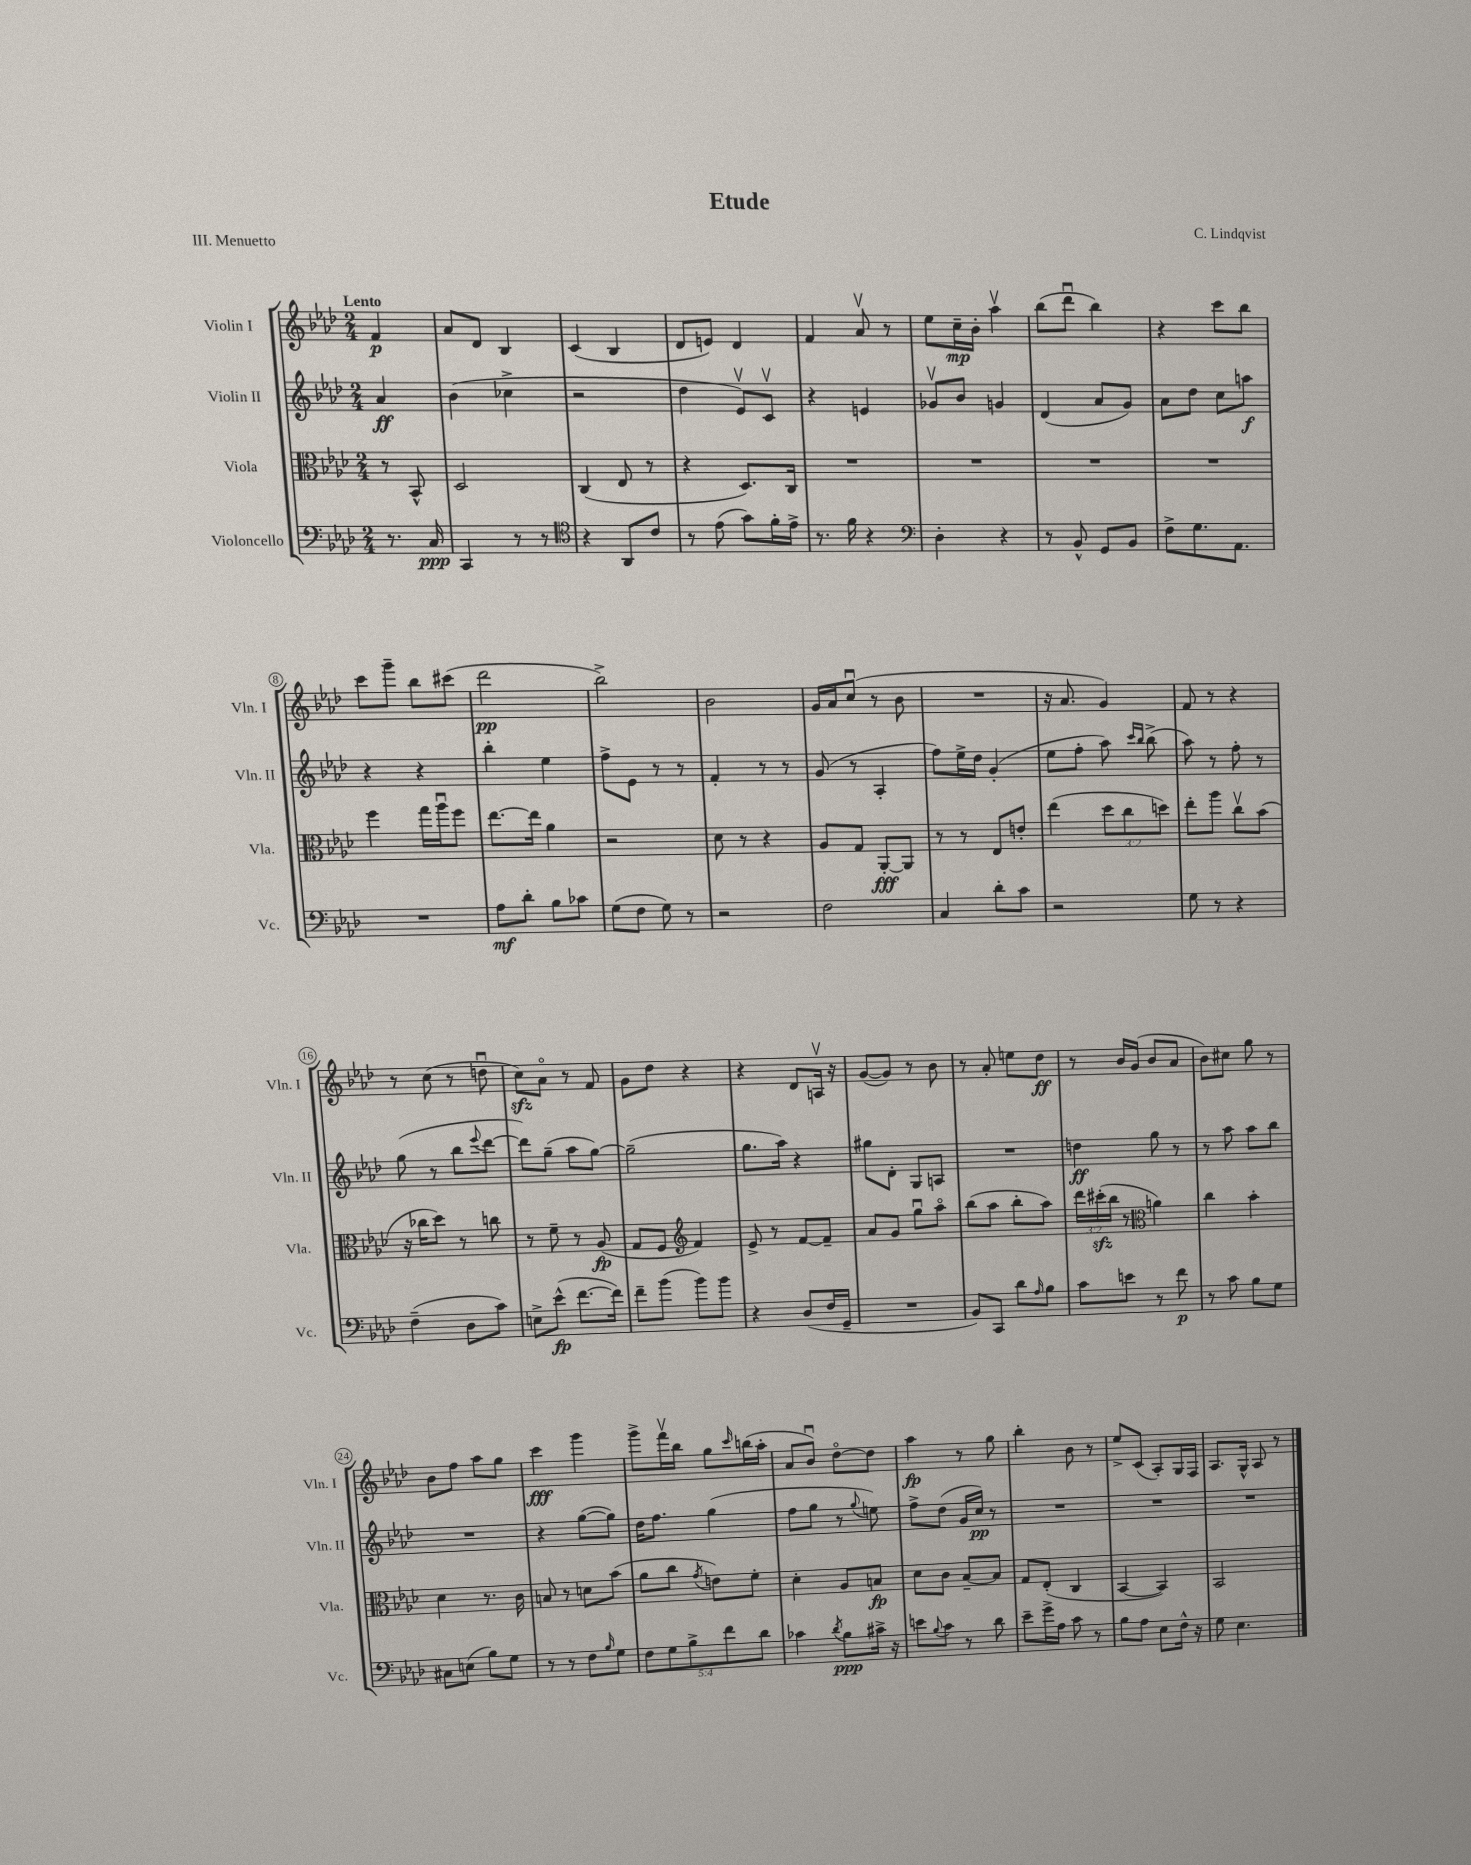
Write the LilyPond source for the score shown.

\header { title = "Etude" composer = "C. Lindqvist" piece = "III. Menuetto" }
<<
\new StaffGroup <<
\new Staff = "s0" \with { instrumentName = "Violin I" shortInstrumentName = "Vln. I" } {
    \clef treble \key aes \major \numericTimeSignature \time 2/4 \partial 4 \tempo "Lento"
    f'4\p |
    aes'8 des'8 bes4 |
    c'4( bes4 |
    des'8 e'8) des'4 |
    f'4 aes'8\upbow r8 |
    ees''8 c''16--\mp bes'16-. aes''4\upbow |
    bes''8( des'''8\downbow bes''4) |
    r4 c'''8 bes''8 |
    c'''8 g'''8-- bes''8 cis'''8( |
    des'''2\pp |
    bes''2->) |
    bes'2 |
    g'16 aes'16 c''8\downbow( r8 bes'8 |
    R2 |
    r16 aes'8. g'4) |
    f'8 r8 r4 |
    r8 c''8( r8 d''8\downbow |
    c''8\sfz) aes'8\flageolet r8 f'8 |
    g'8 des''8 r4 |
    r4 des'8 a16\upbow r16 |
    g'8~( g'8) r8 bes'8 |
    r8 aes'8-. e''8 des''8\ff |
    r8 bes'16 g'16( bes'8 aes'8 |
    bes'8) cis''8 g''8 r8 |
    bes'8 f''8 aes''8 g''8 |
    c'''4\fff g'''4 |
    g'''8-> f'''16\upbow bes''16 g''8 \grace { c'''16 } b''16( aes''16-. |
    aes'8 bes'8\downbow) des''8~\flageolet des''8 |
    aes''4\fp r8 g''8 |
    bes''4-. bes'8 r8 |
    ees''8-> c'8( aes8-.) g16 f16 |
    aes8. g16-^ aes8 r8 \bar "|." |
}
\new Staff = "s1" \with { instrumentName = "Violin II" shortInstrumentName = "Vln. II" } {
    \clef treble \key aes \major \numericTimeSignature \time 2/4 \partial 4
    aes'4\ff |
    bes'4( ces''4-> |
    r2 |
    des''4 ees'8\upbow) c'8\upbow |
    r4 e'4 |
    ges'8\upbow bes'8 g'4 |
    des'4( aes'8 g'8) |
    aes'8 des''8 c''8 a''8\f |
    r4 r4 |
    bes''4-. ees''4 |
    f''8-> ees'8 r8 r8 |
    f'4-. r8 r8 |
    g'8( r8 aes4-. |
    f''8) ees''16-> des''16 g'4-.( |
    ees''8 f''8-. aes''8) \grace { c'''16 bes''16 } bes''8->( |
    aes''8) r8 f''8-. r8 |
    g''8( r8 bes''8 \appoggiatura { ees'''8 } des'''8~ |
    des'''8) g''8--( aes''8 g''8~) |
    g''2--( |
    g''8. aes''16) r4 |
    gis''8 des'8-. g8 a8 |
    R2 |
    d''4\ff g''8 r8 |
    r8 aes''8 aes''8 bes''8 |
    R2 |
    r4 g''8~( g''8) |
    des''16 f''8. g''4( |
    f''8 g''8 r8 \appoggiatura { g''8 } e''8) |
    f''8-> des''8( g'16 c''16\pp) r8 |
    R2 |
    R2 |
    R2 \bar "|." |
}
\new Staff = "s2" \with { instrumentName = "Viola" shortInstrumentName = "Vla." } {
    \clef alto \key aes \major \numericTimeSignature \time 2/4 \override Staff.TupletNumber.text = #tuplet-number::calc-fraction-text \partial 4
    r8 bes,8-^ |
    des2 |
    c4( ees8 r8 |
    r4 des8.) c16 |
    R2 |
    R2 |
    R2 |
    R2 |
    f''4 g''16 aes''16\downbow f''8 |
    ees''8.~ ees''16 aes'4 |
    r2 |
    des'8 r8 r4 |
    aes8 g8 aes,8~-.\fff aes,8 |
    r8 r8 ees8 e'8-. |
    ees''4( \tuplet 3/2 { des''8 c''8 d''8) } |
    ees''8-. aes''8 c''8\upbow bes'8( |
    r16 ces''16 des''8) r8 c''8 |
    r8 f'8-- r8 aes8\fp( |
    g8 f8 \clef treble f'4) |
    ees'8-> r8 f'8~ f'8-- |
    aes'8 g'8 g''8\downbow aes''8\flageolet |
    bes''8( aes''8 bes''8-. aes''8) |
    \tuplet 3/2 { des'''16 cis'''16-.\sfz( bes''16 } r8 \clef alto a'4) |
    c''4 bes'4-. |
    des'4 r8. c'16 |
    b8 r8 d'8 bes'8( |
    aes'8 c''8 \acciaccatura { g'8 } e'8) f'8-. |
    des'4-. aes8 b8\fp |
    des'8 c'8 bes8~-- bes8 |
    g8 ees8-.( c4 |
    bes,4~ bes,4) |
    bes,2 \bar "|." |
}
\new Staff = "s3" \with { instrumentName = "Violoncello" shortInstrumentName = "Vc." } {
    \clef bass \key aes \major \numericTimeSignature \time 2/4 \override Staff.TupletNumber.text = #tuplet-number::calc-fraction-text \partial 4
    r8. c16\ppp |
    c,4 r8 r8 |
    \clef tenor r4 aes,8 c'8 |
    r8 ees'8( g'8) f'16-. ees'16-> |
    r8. f'16 r4 |
    \clef bass des4-. r4 |
    r8 bes,8-^ g,8 bes,8 |
    f8-> g8. aes,8. |
    R2 |
    aes8\mf des'8-. bes8 ces'8 |
    g8( f8 g8) r8 |
    r2 |
    f2 |
    c4 des'8-. c'8 |
    r2 |
    g8 r8 r4 |
    f4--( des8 c'8) |
    e8-> ees'8-^\fp( f'8.~ f'16) |
    f'8-- bes'8( bes'8) bes'8 |
    r4 des8( f16 g,16-- |
    R2 |
    bes,8) c,8 des'8 \grace { aes16 } bes8 |
    c'8 e'8 r8 f'8\p |
    r8 c'8 bes8 g8 |
    cis8 e8( bes8) g8 |
    r8 r8 f8 \grace { bes16 } g8 |
    \tuplet 5/4 { f8 g8 bes8-> f'8 des'8 } |
    ces'4 \acciaccatura { des'8 } bes8\ppp cis'16-> r16 |
    e'8 \appoggiatura { bes8 } c'8 r8 des'8 |
    ees'8-- g'16-> aes16 c'8 r8 |
    bes8 aes8 ees8 f16-^ r16 |
    g8 ees4. \bar "|." |
}
>>
>>
\layout { \context { \Score \override BarNumber.stencil = #(make-stencil-circler 0.1 0.3 ly:text-interface::print) } }
